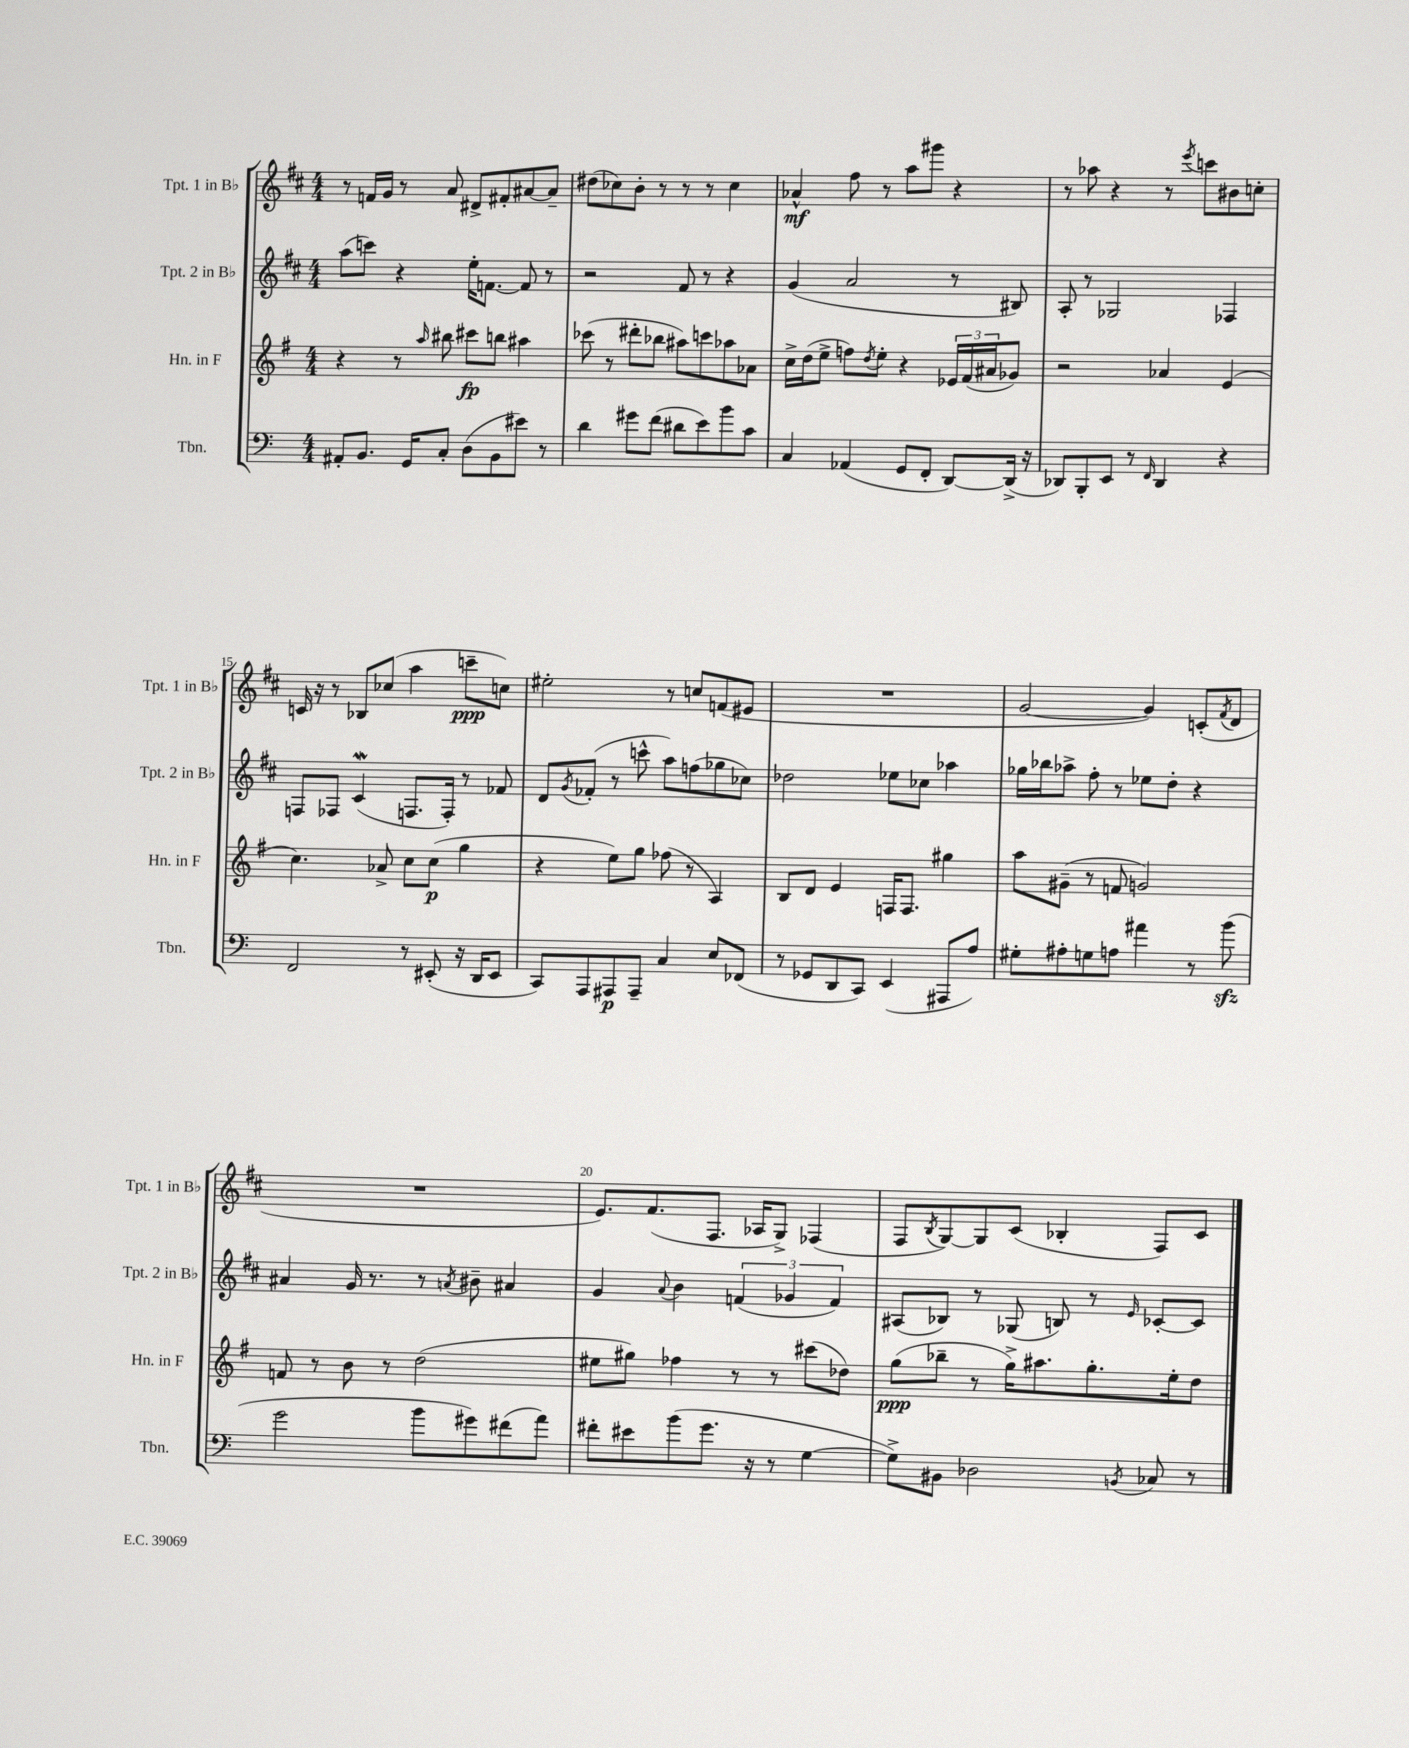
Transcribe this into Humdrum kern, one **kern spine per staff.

**kern	**kern	**kern	**kern
*staff4	*staff3	*staff2	*staff1
*clefF4	*clefG2	*clefG2	*clefG2
*k[]	*k[f#]	*k[f#c#]	*k[f#c#]
*M4/4	*M4/4	*M4/4	*M4/4
8AA#'	4r	(8aa	8r
8.BB	.	8ccc)	16f
.	.	.	16g
.	8r	4r	8r
16GG	.	.	.
.	16qqaa	.	.
8C'	8bb#	.	8a
(8D	8ccc#	16ee'	8d#^
.	.	[8.f	.
8BB	8bb	.	8f#'
8e#)	4aa#	8f]	[8a#
8r	.	8r	8a#~]
=	=	=	=
4d	(8ccc-	2r	(8dd#
.	8r	.	8cc-)
8g#	8ddd#'	.	8b'
(8f	8bb-	.	8r
8d#	8aa#)	8f#	8r
8e)	8ccc	8r	8r
8b	8aa-	4r	4cc-
8c	8a-	.	.
=	=	=	=
4C	16cc^	(4g	4a-^^
.	(16dd	.	.
.	8ee^	.	.
(4AA-	8ff)	2a	8ff#
.	8qdd	.	.
.	8ee'	.	8r
8GG	4r	.	8aa
8FF'	.	.	8ggg#
[8DD)	24e-	8r	4r
.	(24f#	.	.
.	24a#	.	.
(16DD^]	8g-)	8B#)	.
16r	.	.	.
=	=	=	=
8DD-)	2r	8A'	8r
8BBB'	.	8r	8aa-
8EE	.	2G-	4r
8r	.	.	.
16qqFF	.	.	.
4DD-	4a-	.	8r
.	.	.	8qeee
.	.	.	8ccc
4r	(4e	4F-	8b#
.	.	.	8cc'
=	=	=	=
2FF	4.cc)	8F	16c
.	.	.	16r
.	.	8F-	8r
.	.	(4c#	8B-
.	8a-^	.	(8cc-
8r	8cc	8.F	4aa
(8EE#'	(8cc	.	.
.	.	16F')	.
16r	4gg	8r	8ccc~
16DD	.	.	.
8EE#	.	8f-	8cc)
=	=	=	=
8CC)	4r	8d	2ee#'
.	.	8qg	.
8AAA	.	(8f-'	.
8AAA#	8ee)	8r	.
8AAA#~	8gg	8ccc^^	.
4C	(8ff-	8aa)	8r
.	8r	(8ff	8cc
8E	4A)	8gg-	(8f
(8FF-	.	8cc-)	8e#
=	=	=	=
8r	8B	2dd-	1r
8GG-	8d	.	.
8DD	4e	.	.
8CC)	.	.	.
(4EE	16F	8ee-	.
.	8.F	.	.
.	.	8cc-	.
8AAA#	4gg#	4aa-	.
8A)	.	.	.
=	=	=	=
8G#'	8aa	16gg-	[2g
.	.	16bb-	.
8A#'	(8g#~	8aa-^	.
8G	8r	8ff#'	.
8A	8f	8r	.
4a#	2g)	8ee-	4g])
.	.	8dd'	.
8r	.	4r	(8c'
.	.	.	8qf#
(8b	.	.	8d
=	=	=	=
2g	8f	4a#	1r
.	8r	.	.
.	8b	16g	.
.	.	8.r	.
.	8r	.	.
8b	(2dd	8r	.
.	.	8qa	.
8g#)	.	8b#~	.
(8f#	.	4a#	.
8a)	.	.	.
=	=	=	=
8f#'	8ee#	4g	8.e)
8e#	8gg#)	.	.
.	.	.	(8.f#
.	.	8qqa	.
(8b	4ff-	4b	.
8.g	.	.	8.F#
.	8r	(6f	.
16r	.	.	16A-
8r	8r	.	8G^)
.	.	6g-	.
[4G	(8ccc#	.	(4F-
.	.	6f)	.
.	8dd-)	.	.
=	=	=	=
8G^])	(8gg	(8A#	8F#
.	.	.	8qB
8BB#	8bb-~	8B-)	[8G)
2D-	8r	8r	8G]
.	16gg^)	(8G-	(8c#
.	8.aa#	.	.
.	.	8B)	4B-'
.	8.gg'	8r	.
8qBB	.	16qqe	.
8C-	.	[8c-'	8F#)
.	16ee'	.	.
8r	8dd	8c-]	8c#
==	==	==	==
*-	*-	*-	*-
